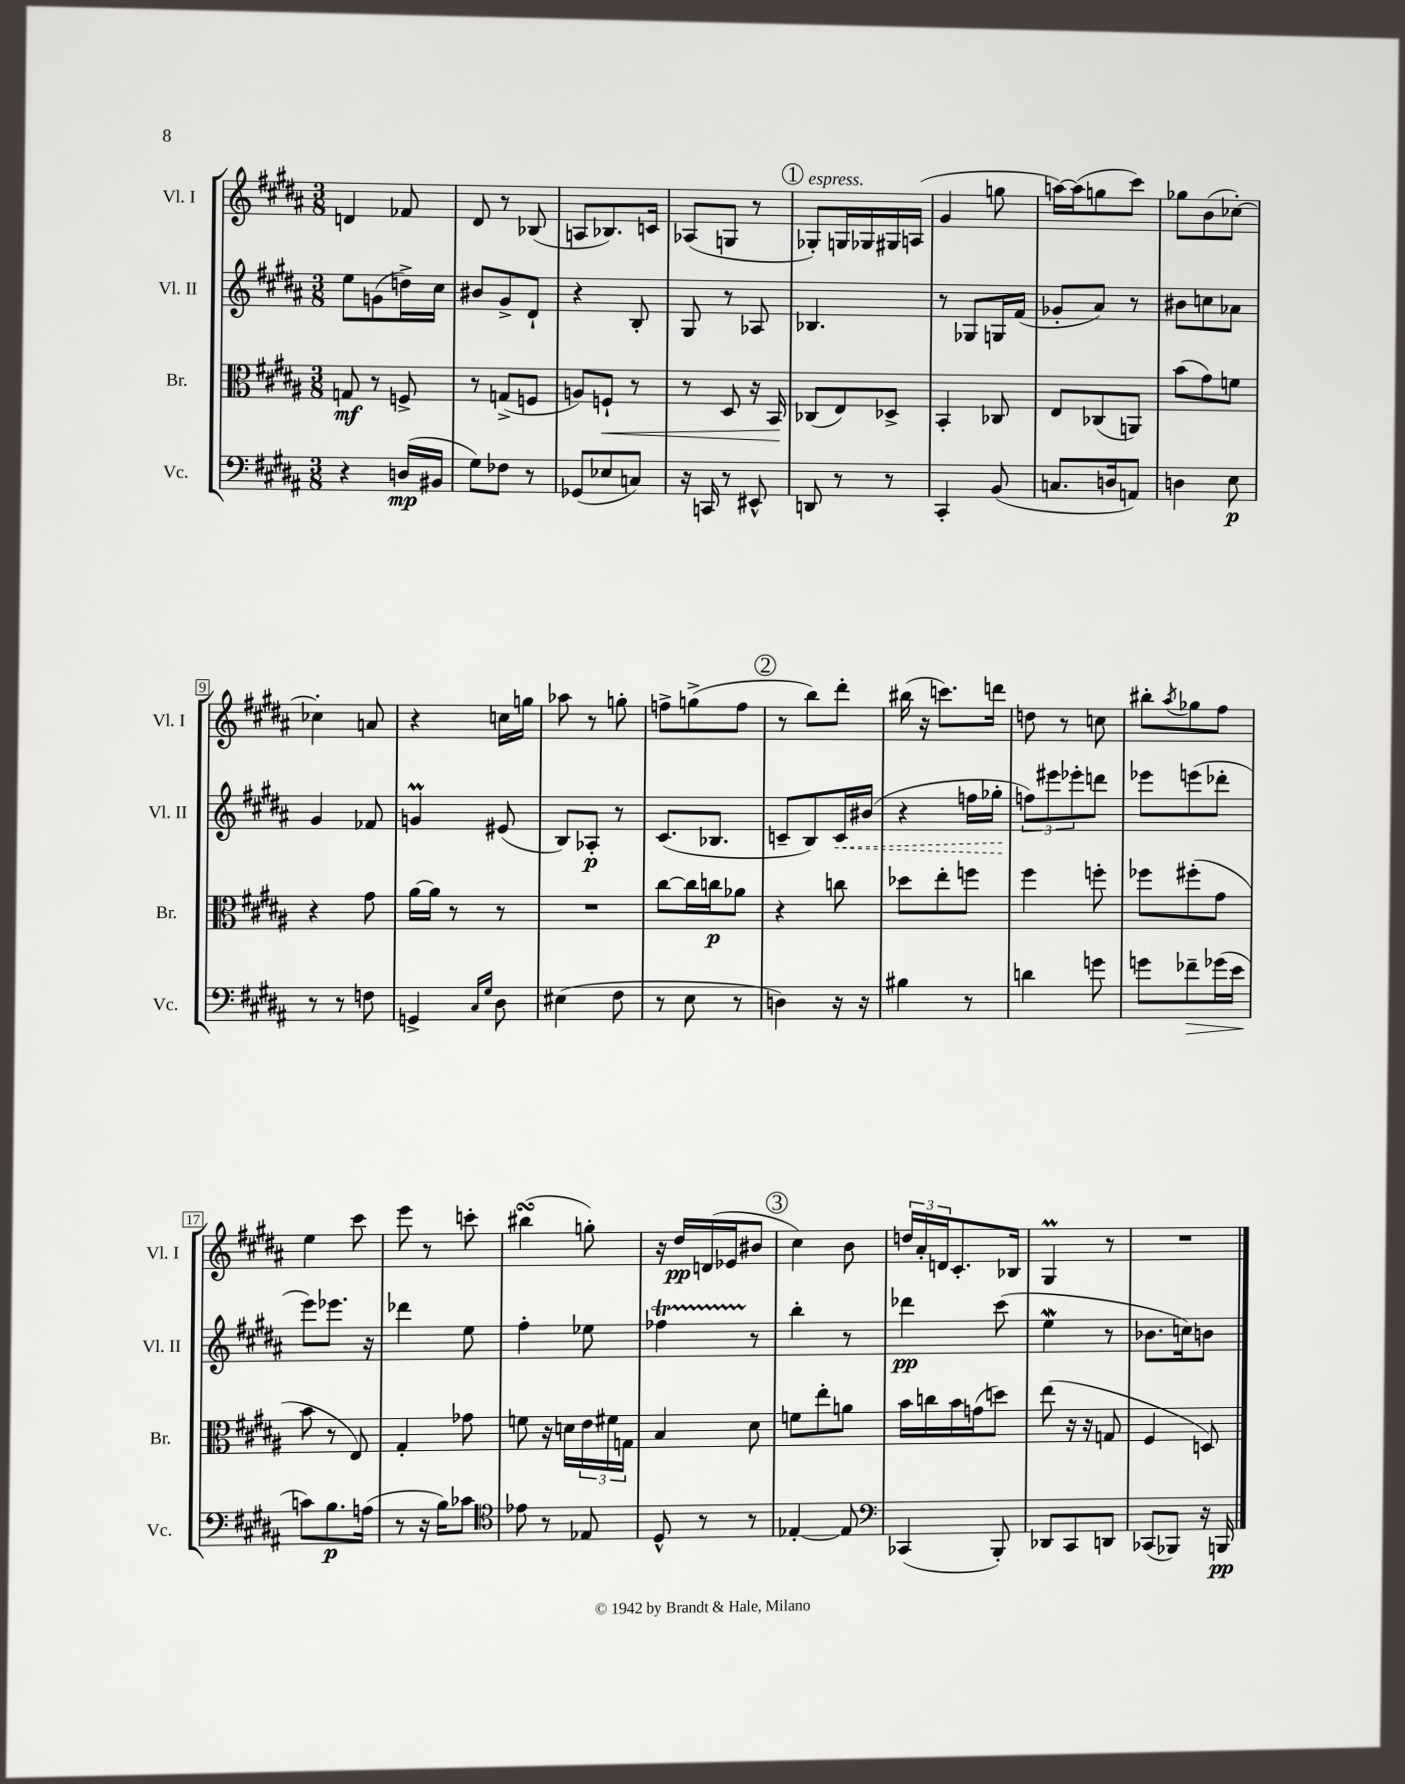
<<
\new StaffGroup <<
\new Staff = "s0" \with { instrumentName = "Vl. I" shortInstrumentName = "Vl. I" } {
    \clef treble \key b \major \numericTimeSignature \time 3/8
    d'4 fes'8 |
    dis'8 r8 bes8( |
    a8 bes8.) c'16 |
    aes8( g8 r8 |
    \mark \markup { \circle "1" } ges8-.^\markup { \italic "espress." }) g16 ges16 gis16 a16( |
    gis'4 g''8 |
    a''16~) a''16( g''8 cis'''8) |
    ges''8 b'8( ces''8~-.) |
    ces''4-. a'8 |
    r4 c''16 g''16 |
    aes''8 r8 g''8-. |
    f''8-> g''8->( f''8 |
    \mark \markup { \circle "2" } r8 b''8) dis'''8-. |
    bis''16( r16 c'''8.) d'''16 |
    d''8 r8 c''8 |
    bis''8-. \acciaccatura { ais''8 } ges''8 fis''8 |
    e''4 cis'''8 |
    e'''8 r8 c'''8-. |
    bis''4\turn( g''8-.) |
    r16 dis''16\pp d'16( ees'16 bis'8 |
    \mark \markup { \circle "3" } cis''4) b'8 |
    \tuplet 3/2 { d''16 ais'16-. d'16 } cis'8.-. bes16 |
    gis4\prall r8 |
    R4. \bar "|." |
}
\new Staff = "s1" \with { instrumentName = "Vl. II" shortInstrumentName = "Vl. II" } {
    \clef treble \key b \major \numericTimeSignature \time 3/8
    e''8 g'8( d''16->) cis''16 |
    bis'8 gis'8-> dis'8-! |
    r4 b8-. |
    gis8 r8 aes8 |
    \mark \markup { \circle "1" } bes4. |
    r8 ges8 g16 fis'16( |
    ges'8-. ais'8) r8 |
    bis'8 c''8 aes'8 |
    gis'4 fes'8 |
    g'4\prall eis'8( |
    b8) aes8-.\p r8 |
    cis'8.( bes8. |
    \mark \markup { \circle "2" } c'8-- b8) \once \override Hairpin.style = #'dashed-line c'16\< bis'16( |
    r4 f''16 ges''16-.\! |
    \tuplet 3/2 { f''8) eis'''8 ees'''8-. } d'''8 |
    ees'''8 e'''8( des'''8-. |
    e'''8) ees'''8. r16 |
    des'''4 e''8 |
    fis''4-. ees''8 |
    fes''4\startTrillSpan r8\stopTrillSpan |
    \mark \markup { \circle "3" } b''4-. r8 |
    des'''4\pp cis'''8( |
    e''4\mordent r8 |
    bes'8. c''16) b'8 \bar "|." |
}
\new Staff = "s2" \with { instrumentName = "Br." shortInstrumentName = "Br." } {
    \clef alto \key b \major \numericTimeSignature \time 3/8
    g8\mf r8 f8-> |
    r8 g8->( f8 |
    a8) f8-!\< r8 |
    r8 dis8 r16 b,16\! |
    \mark \markup { \circle "1" } ces8( e8) des8-> |
    b,4-. ces8 |
    e8 ces8( a,8) |
    b'8( gis'8) f'8 |
    r4 gis'8 |
    ais'16~ ais'16 r8 r8 |
    R4. |
    cis''8~ cis''16 c''16\p aes'8 |
    \mark \markup { \circle "2" } r4 c''8 |
    des''8 e''8-. f''8 |
    fis''4 f''8-. |
    fes''8 fis''8-.( gis'8 |
    b'8 r8 e8) |
    gis4-. ges'8 |
    f'8 r16 d'16 \tuplet 3/2 { e'16 fis'16 g16 } |
    b4 dis'8 |
    \mark \markup { \circle "3" } f'8 e''8-. a'8 |
    b'16 c''16 b'16 g'16( d''8) |
    e''8( r16 r16 g8 |
    fis4 d8) \bar "|." |
}
\new Staff = "s3" \with { instrumentName = "Vc." shortInstrumentName = "Vc." } {
    \clef bass \key b \major \numericTimeSignature \time 3/8
    r4 d16\mp( bis,16 |
    gis8) fes8 r8 |
    ges,8( ees8 c8) |
    r16 c,16 r8 eis,8-^ |
    \mark \markup { \circle "1" } d,8 r8 r8 |
    cis,4-. b,8( |
    c8. d16 a,8) |
    d4 e8\p |
    r8 r8 f8 |
    g,4-> \grace { cis16 gis16 } dis8 |
    eis4( fis8 |
    r8 e8 r8 |
    \mark \markup { \circle "2" } d4) r16 r16 |
    bis4 r8 |
    d'4 g'8 |
    g'8 fes'8--\> ges'16( e'16 |
    c'8\!) b8.\p a16( |
    r8 r16 b16) ces'8 |
    \clef tenor ees'8 r8 ees8 |
    dis8-^ r8 r8 |
    \mark \markup { \circle "3" } ees4~-. ees8 |
    \clef bass ces,4( b,,8-.) |
    des,8 cis,8 d,8 |
    ces,8( bes,,8) r16 b,,16\pp \bar "|." |
}
>>
>>
\layout { \context { \Score \override BarNumber.stencil = #(make-stencil-boxer 0.1 0.3 ly:text-interface::print) } }
